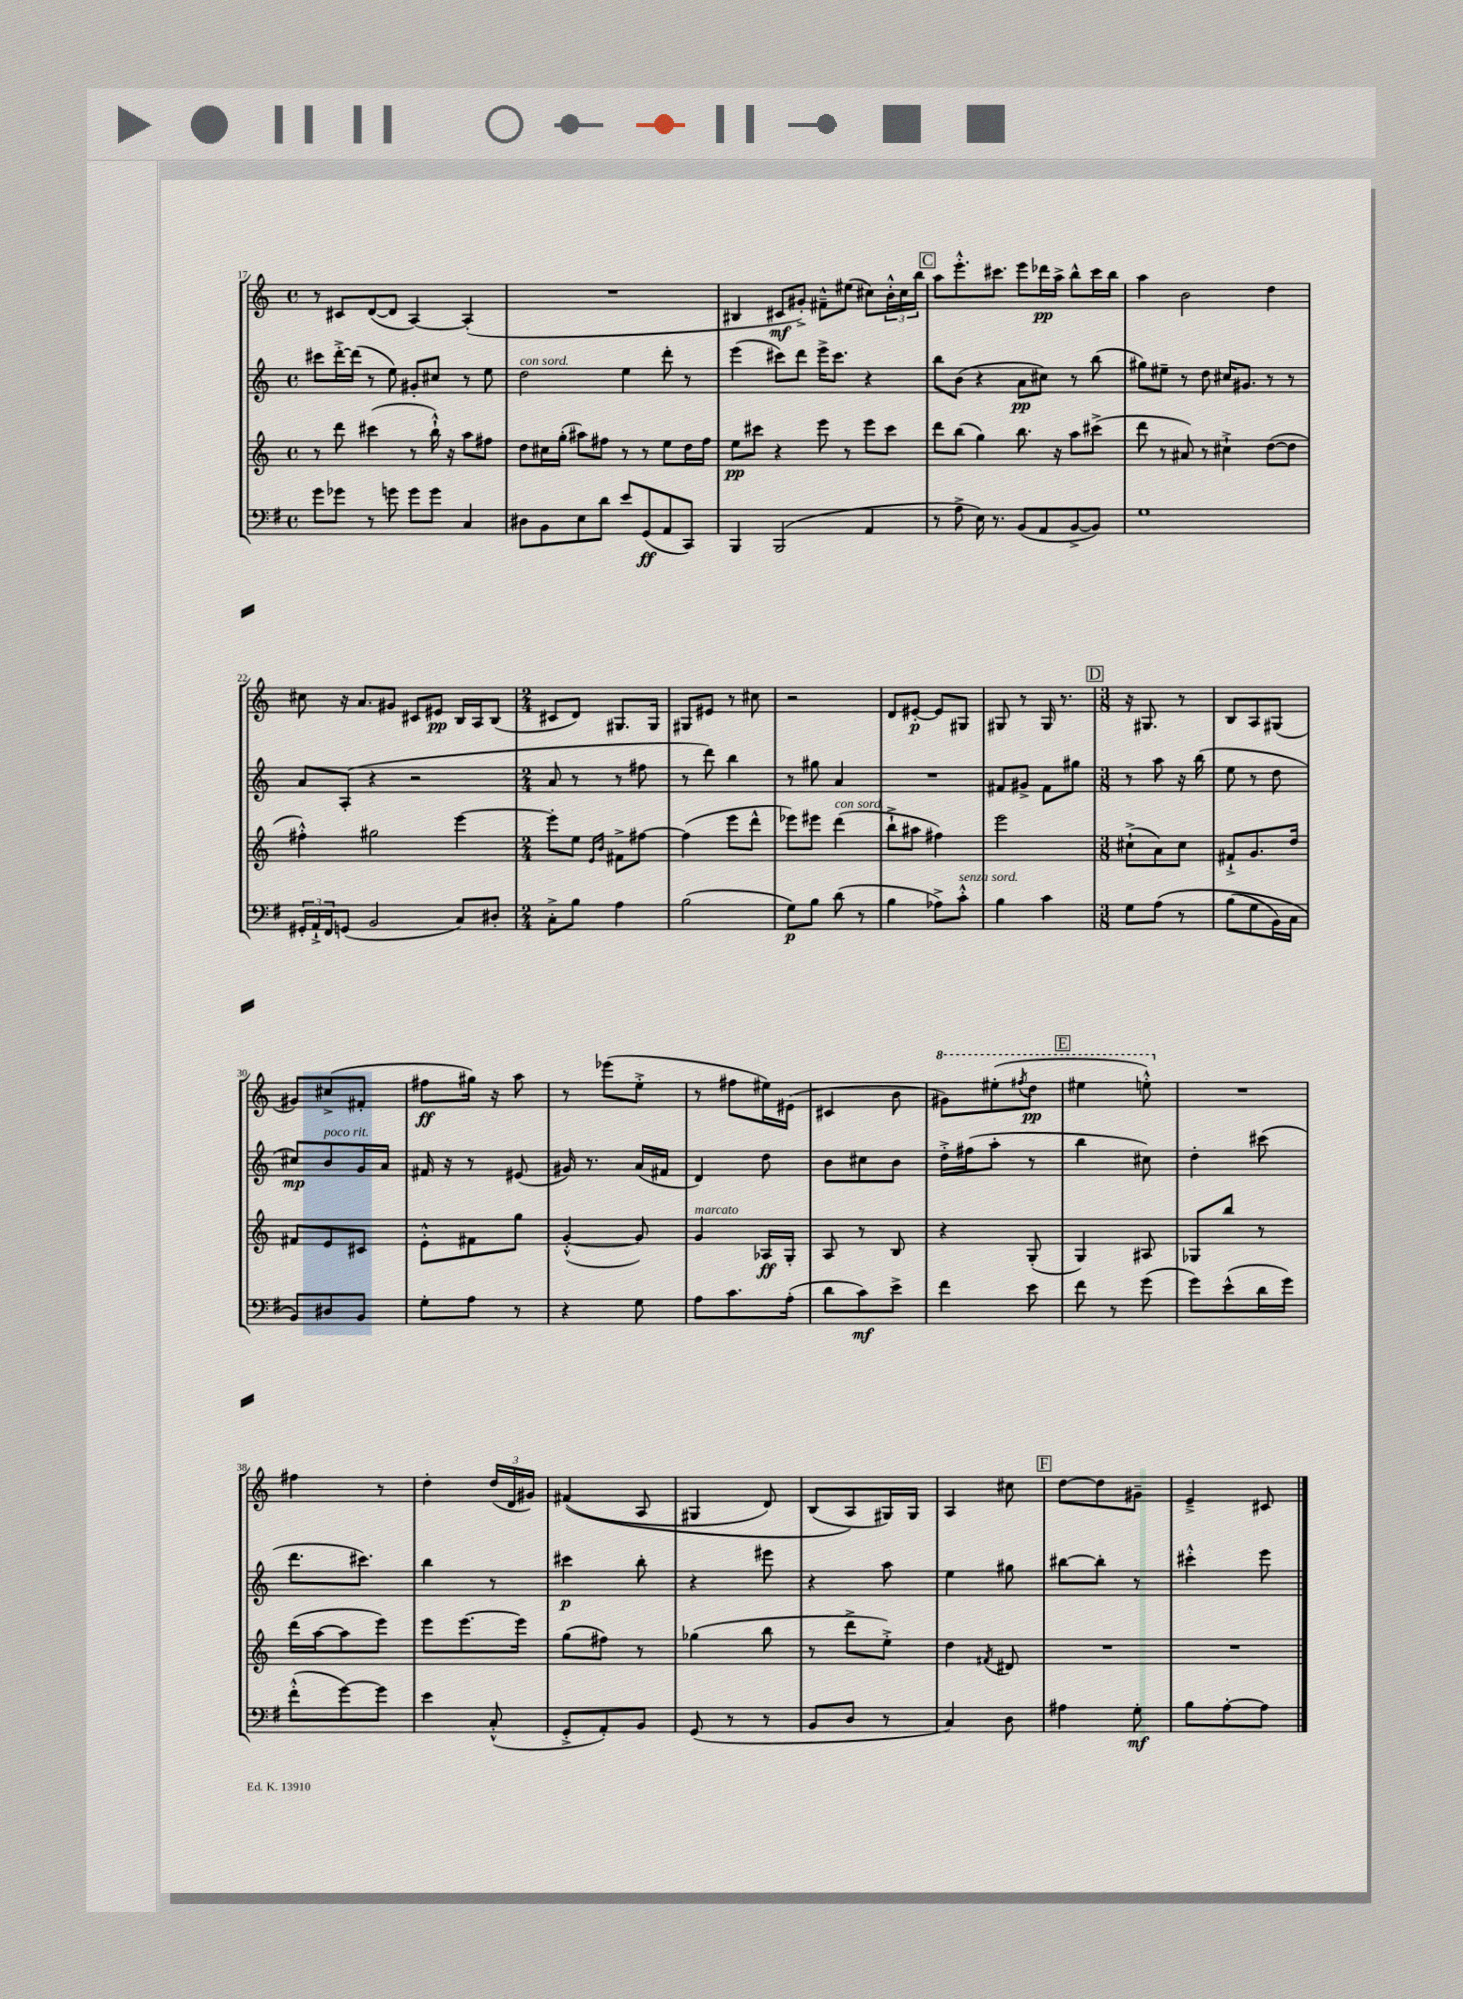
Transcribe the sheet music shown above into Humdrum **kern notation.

**kern	**kern	**kern	**kern
*staff4	*staff3	*staff2	*staff1
*clefF4	*clefG2	*clefG2	*clefG2
*k[f#]	*k[]	*k[]	*k[]
*M4/4	*M4/4	*M4/4	*M4/4
*met(c)	*met(c)	*met(c)	*met(c)
8g	8r	8ccc#	8r
8g-	8ddd	[16ddd'^	8c#
.	.	(16ddd]	.
8r	(4ccc#	8r	([8d
8g	.	8ee)	8d]
8g	8r	8g#'	[4A)
8g	16bb`^^)	8cc#	.
.	16r	.	.
4C	8aa	8r	(4A']
.	8ff#	8ee	.
=	=	=	=
8D#	8dd	2dd	1r
8BB	16cc#	.	.
.	(16gg'	.	.
8E	8aa#)	.	.
8d	8ff#	.	.
8e	8r	4ee	.
(8GG	8r	.	.
8AA	8ee	8ddd'	.
8CC)	16dd	8r	.
.	16ff#	.	.
=	=	=	=
4BBB	8ee	(4eee	4B#
.	8ccc#	.	.
(2BBB	4r	8ccc#)	8c#
.	.	8ddd	8g#'^)
.	8eee	16eee^	8f#~^^
.	.	8.ccc#	.
.	8r	.	(8ee#
4AA	8eee	4r	8cc#)
.	8ccc#	.	24b'^^
.	.	.	24cc#
.	.	.	24bb
=	=	=	=
8r	8ddd	8bb	8aa
8A^	(8bb	(8b	8.eee'^^
16E)	4gg)	4r	.
8.r	.	.	8.ccc#
(8BB	8.bb	8a	8eee
8AA	.	8cc#)	16ddd-
.	16r	.	16aa^
[8BB^	8aa	8r	8bb^^
8BB])	(8ccc#^	(8bb	16ccc#
.	.	.	16bb
=	=	=	=
1G	8ddd	8gg#)	4aa
.	8r	8ee#~	.
.	8a#)	8r	2b
.	8r	8dd	.
.	4cc#`^	16cc#	.
.	.	8.g#	.
.	([8dd	8r	4dd
.	8dd]	8r	.
=	=	=	=
24GG#'	4ff#'^^)	8a	8cc#
24AA`^	.	.	.
24FF#	.	.	.
(8GG	.	(8A'	16r
.	.	.	8.a
2BB	2gg#	4r	.
.	.	.	8g#
.	.	2r	8c#
.	.	.	8e#
8C)	[4eee	.	16B
.	.	.	16A
8D#'	.	.	(8B
=	=	=	=
*M2/4	*M2/4	*M2/4	*M2/4
8C'^	8eee']	8a	8c#
8B	8ee	8r	8d)
.	16qqe	.	.
.	16qqb	.	.
4A	8f#^	8r	8.G#
.	[8ff#	8ff#	.
.	.	.	16G#
=	=	=	=
(2B	(4ff#]	8r	8G#
.	.	8ddd)	8e#
.	8eee	4bb	8r
.	8ddd^^	.	8cc#
=	=	=	=
8G)	8eee-)	8r	2r
8B	8eee#	8gg#	.
(8d	(4ddd	4a	.
8r	.	.	.
=	=	=	=
4B	8bb`^	2r	8d
.	8aa#	.	[8e#'
8A-^)	4ff#)	.	8e#]
8c'^^	.	.	8G#
=	=	=	=
4B	2eee	8f#	8G#
.	.	8g#^	8r
4c	.	8f#	16G#
.	.	.	8.r
.	.	8gg#	.
=	=	=	=
*M3/8	*M3/8	*M3/8	*M3/8
8G	(8cc#`^	8r	16r
.	.	.	8.G#
&(8A	8a)	8aa	.
8r	8cc#	16r	8r
.	.	(16bb	.
=	=	=	=
(8B	8f#`^	8ee	8B
8G	8.g	8r	8A
16BB)	.	8dd	(8G#
16C	16dd	.	.
=	=	=	=
8BB&)	8f#	8cc#)	8g#)
8D#	8e	8b	(8cc#^
8BB	8c#	16g	8f#'
.	.	16a	.
=	=	=	=
8G'	8e'^^	16f#	8ff#
.	.	16r	.
8A	8f#	8r	16gg#)
.	.	.	16r
8r	8gg	(8e#	8aa
=	=	=	=
4r	([4g'^^	16g#)	8r
.	.	8.r	.
.	.	.	(8eee-
8G	8g])	(16a	8ee'^
.	.	16f#	.
=	=	=	=
8A	4g	4d)	8r
8.c	.	.	8ff#
.	16A-	8dd	16ee#)
(16A'	16G'	.	(16e#
=	=	=	=
8d	8A	8b	4c#
8c)	8r	8cc#	.
8e^	8B	8b	8b
=	=	=	=
4f#	4r	16dd'^	8gg#)
.	.	(16ff#	.
.	.	8aa'	(8eee#'
.	.	.	8qfff#
8e	(8G'	8r	8ddd
=	=	=	=
8f#	4G)	4bb	4eee#
8r	.	.	.
(8g	8A#	8cc#)	8eee'^^)
=	=	=	=
8g)	8G-	4dd'	4.r
(8e^^	8bb	.	.
16d	8r	(8ccc#	.
16g)	.	.	.
=	=	=	=
(8f#'^^	(16ddd	8.ddd	4ff#
.	[16aa	.	.
[8g)	8aa]	.	.
.	.	8.ccc#)	.
8g]	8eee)	.	8r
=	=	=	=
4e	8eee	4bb	4dd'
.	[8.eee	.	.
(8C'^^	.	8r	(24dd
.	.	.	24d
.	16eee]	.	.
.	.	.	24g#)
=	=	=	=
8GG'^	(8gg	4ccc#	&((4f#
8AA')	8ff#)	.	.
8BB	8r	8bb'	8A
=	=	=	=
(8GG	(4gg-	4r	4G#
8r	.	.	.
8r	8bb	8eee#	8d)
=	=	=	=
8BB	8r	4r	(8B
8D	8ddd^	.	8A&)
8r	8ee'^)	8aa	16G#)
.	.	.	16G#
=	=	=	=
4C)	4dd	4ee	4A
.	8qf#	.	.
8D	8d#	8gg#	8cc#
=	=	=	=
4A#	4.r	[8bb#	[8dd
.	.	8bb#']	8dd]
8G'	.	8r	8g#~
=	=	=	=
8B	4.r	4ccc#'^^	4e~^
[8A'	.	.	.
8A]	.	8eee	8c#
==	==	==	==
*-	*-	*-	*-
